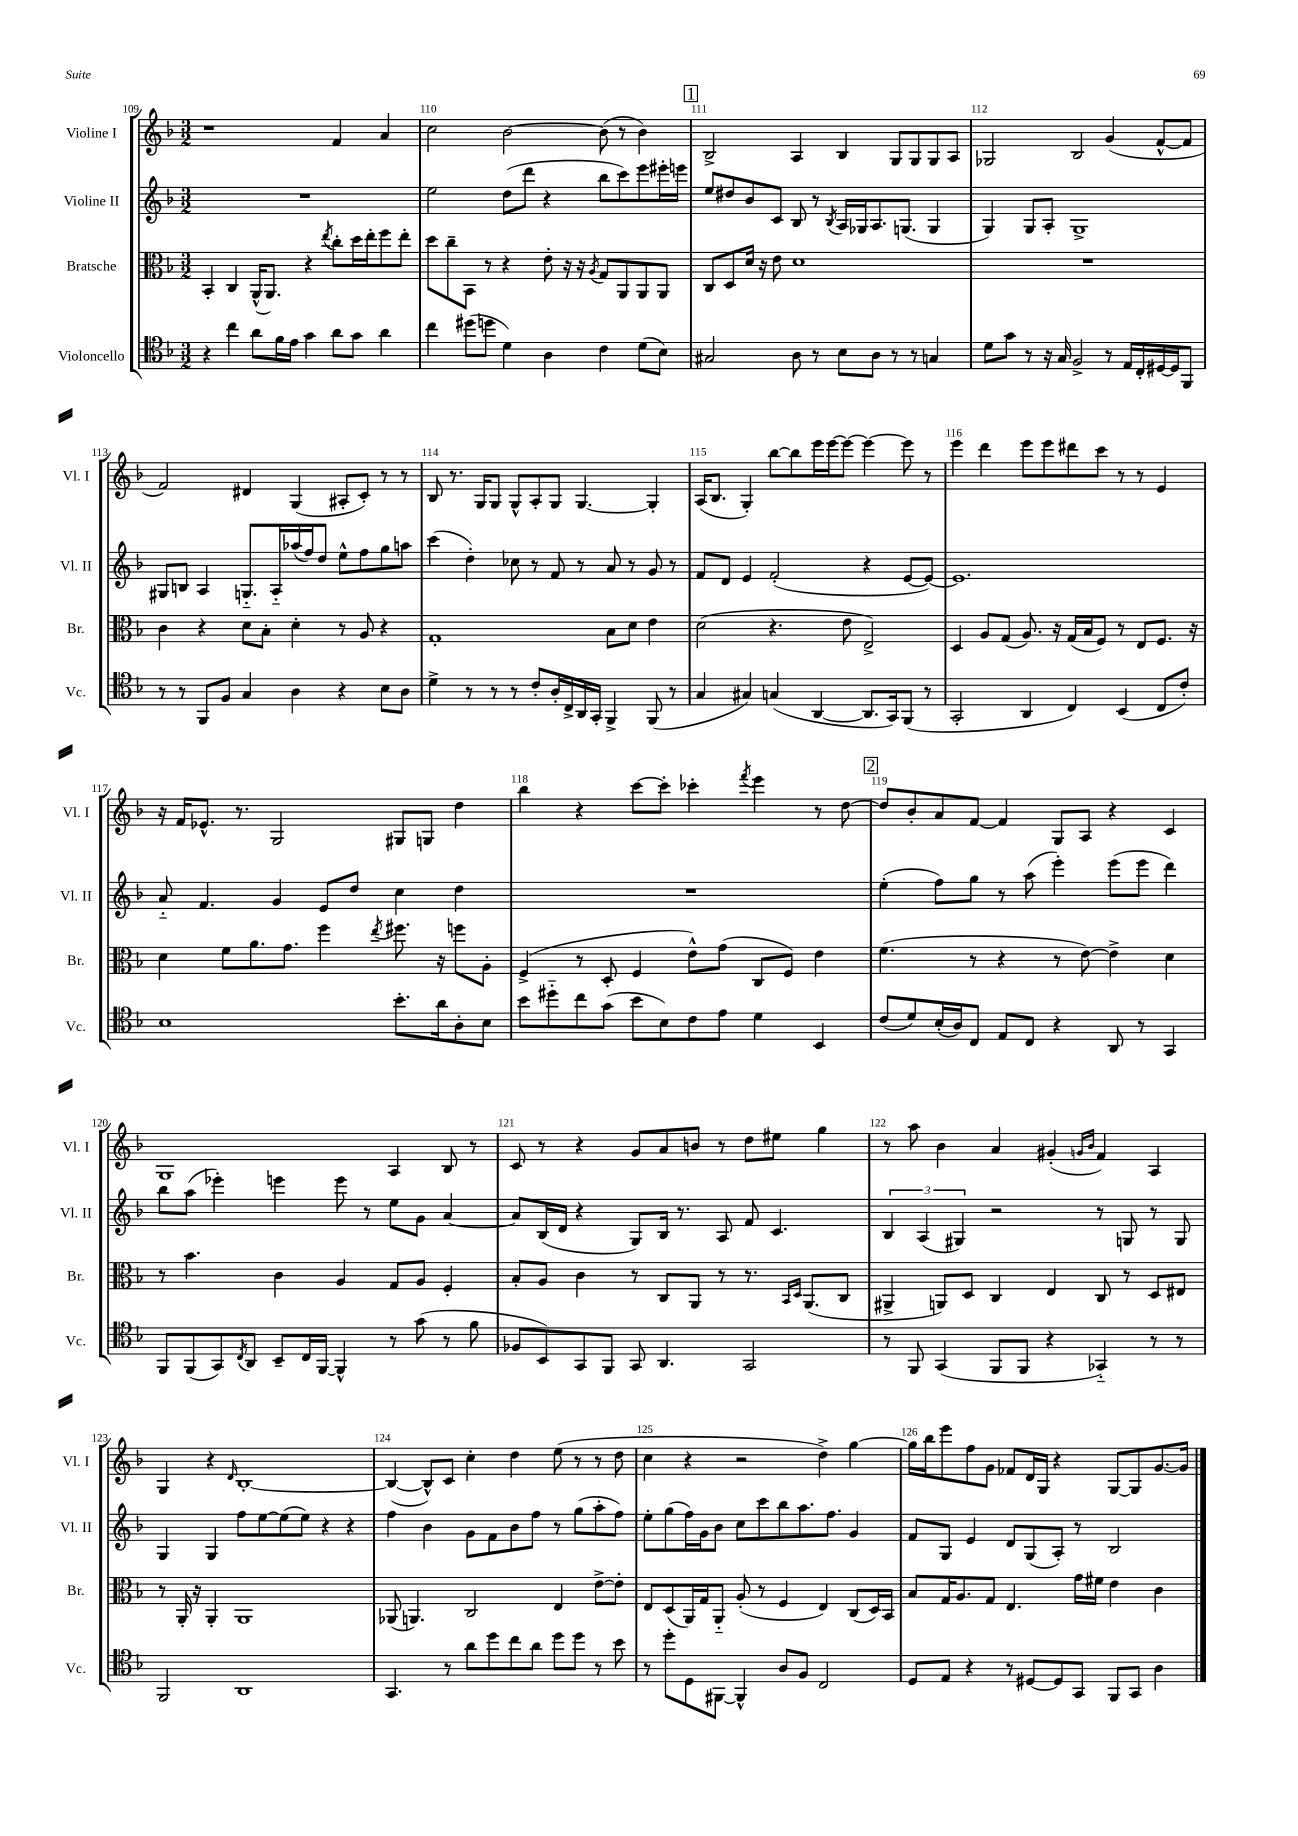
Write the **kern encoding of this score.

**kern	**kern	**kern	**kern
*staff4	*staff3	*staff2	*staff1
*clefC4	*clefC3	*clefG2	*clefG2
*k[b-]	*k[b-]	*k[b-]	*k[b-]
*M3/2	*M3/2	*M3/2	*M3/2
4r	4BB-'	1.r	1r
4cc	4C	.	.
8a	(16AA^^	.	.
.	8.AA)	.	.
16f	.	.	.
16e	.	.	.
4g	4r	.	.
.	8qee	.	.
8a	8cc'	.	4f
8g	16dd	.	.
.	16ee'	.	.
4a	8ff	.	4a
.	8ee'	.	.
=	=	=	=
4cc	8dd	2ee	2cc
.	8cc~	.	.
(8dd#	8BB-	.	.
8dd	8r	.	.
4d)	4r	(8dd	[2b-
.	.	8ddd	.
4A	8e'	4r	.
.	16r	.	.
.	16r	.	.
.	8qA	.	.
4c	8G	8bb-	(8b-]
.	8AA	8ccc)	8r
(8d	8AA	8eee	4b-)
8B-)	8AA	16eee#'	.
.	.	16eee	.
=	=	=	=
2G#	8C	8ee	2B-^
.	8D	8dd#	.
.	16d	8b-	.
.	16r	.	.
.	8e	8c	.
8A	1d	8B-	4A
8r	.	8r	.
.	.	8qB-	.
8B-	.	16A	4B-
.	.	16G-	.
8A	.	8.A	.
8r	.	.	8G
.	.	(8.G	.
8r	.	.	8G
4G	.	4G	8G
.	.	.	8A
=	=	=	=
8d	1.r	4G)	2G-
8g	.	.	.
8r	.	8G	.
16r	.	8A'	.
16G	.	.	.
2F^	.	1G^	2B-
8r	.	.	(4g
16E	.	.	.
16C'	.	.	.
[16D#	.	.	[8f^^
16D#]	.	.	.
8FF	.	.	8f]
=	=	=	=
8r	4c	8G#	2f)
8r	.	8B	.
8FF	4r	4A	.
8F	.	.	.
4G	8d	8.G'~	4d#
.	8B-'	.	.
.	.	16A'~	.
4A	4d'	(16aa-	(4G
.	.	16ff)	.
.	.	8dd	.
4r	8r	8ee^^	8A#'
.	8A	8ff	8c')
8B-	4r	8gg	8r
8A	.	8aa	8r
=	=	=	=
4d^	1G'	(4ccc	8B-
.	.	.	8.r
8r	.	4dd')	.
.	.	.	16G
8r	.	.	8G
8r	.	8cc-	8G^^
8c'	.	8r	8A'
16A'	.	8f	8G
16C^	.	.	.
16AA	.	8r	[4.G
16GG'	.	.	.
4FF^	8B-	8a	.
.	8d	8r	.
(8FF	4e	8g	4G']
8r	.	8r	.
=	=	=	=
4G	(2d	8f	(16A
.	.	.	8.B-
.	.	8d	.
4G#)	.	4e	4G')
(4G	4.r	(2f'	[8bb-
.	.	.	8bb-]
[4AA	.	.	16eee
.	.	.	[16eee
.	8e	.	8eee_
8.AA]	2E^)	4r	4eee_
16GG)	.	.	.
(8FF	.	[8e	8eee]
8r	.	8e_)	8r
=	=	=	=
2GG'	4D	1.e]	4eee
.	8A	.	4ddd
.	(8G	.	.
4AA	8.A)	.	8eee
.	.	.	8eee
.	16r	.	.
4C)	(16G	.	8ddd#
.	16B-	.	.
.	8F)	.	8ccc
(4BB-	8r	.	8r
.	8E	.	8r
8C	8.F	.	4e
8c')	.	.	.
.	16r	.	.
=	=	=	=
1B-	4d	8a'~	16r
.	.	.	16f
.	.	4.f	8.e-^^
.	8f	.	.
.	.	.	8.r
.	8.a	.	.
.	.	4g	2G
.	8.g	.	.
.	4ff	8e	.
.	.	8dd	.
.	8qee	.	.
8.b-'	8.ff#	4cc	8G#
.	.	.	8G
16a	16r	.	.
8A'	8ff	4dd	4dd
8B-	8A'	.	.
=	=	=	=
8b-	(4F^	1.r	4bb-
8dd#'~	.	.	.
8cc	8r	.	4r
(8g	8D'	.	.
8b-	4F	.	[8ccc
8B-)	.	.	8ccc']
8c	8e^^)	.	4ccc-'
8e	(8g	.	.
.	.	.	8qfff
4d	8C	.	4eee
.	8F)	.	.
4BB-	4e	.	8r
.	.	.	[8dd
=	=	=	=
(8c	(4.f	(4ee'	8dd]
8d)	.	.	8b-'
(16B-'	.	8ff)	8a
16A)	.	.	.
8C	8r	8gg	[8f
8E	4r	8r	4f]
8C	.	(8aa	.
4r	8r	4eee')	8G
.	[8e)	.	8A
8AA	4e^]	(8eee	4r
8r	.	8eee	.
4GG	4d	4ddd)	4c
=	=	=	=
8FF	8r	8bb-	1G
(8FF	4.b-	(8aa	.
8GG)	.	4eee-')	.
8qC	.	.	.
8AA	.	.	.
8BB-~	4c	4eee	.
16C	.	.	.
[16FF	.	.	.
4FF^^]	4A	8eee	.
.	.	8r	.
8r	8G	8ee	4A
(8g	8A	8g	.
8r	4F'	[4a	8B-
8f	.	.	8r
=	=	=	=
8F-	8B-'	8a]	8c
8BB-)	8A	(16B-	8r
.	.	16d	.
8GG	4c	4r	4r
8FF	.	.	.
8GG	8r	8G)	8g
4.AA	8C	16B-	8a
.	.	8.r	.
.	8AA	.	8b
.	8r	8A	8r
2GG	8.r	8f	8dd
.	.	4.c	8ee#
.	16qqBB-	.	.
.	16qqD	.	.
.	(8.AA	.	.
.	.	.	4gg
.	8C	.	.
=	=	=	=
8r	4AA#^	6B-	8r
8FF	.	.	8aa
.	.	(6A	.
(4GG	8AA)	.	4b-
.	.	6G#)	.
.	8D	.	.
8FF	4C	2r	4a
8FF	.	.	.
4r	4E	.	(4g#'
.	.	.	16qqg
.	.	.	16qqb-
4GG-'~)	8C	8r	4f)
.	8r	8G	.
8r	8D	8r	4A
8r	8E#	8G	.
=	=	=	=
2FF	8r	4G	4G
.	16AA'	.	.
.	16r	.	.
.	4AA'	4G	4r
.	.	.	16qqd
1AA	1AA	8ff	[1B-'
.	.	[8ee	.
.	.	(8ee]	.
.	.	8ee)	.
.	.	4r	.
.	.	4r	.
=	=	=	=
4.GG	(8AA-	4ff	(4B-_
.	4.AA)	.	.
.	.	4b-	8B-^^])
8r	.	.	8c
8a	2C	8g	4cc'
8dd	.	8f	.
8cc	.	8b-	4dd
8a	.	8ff	.
8dd	4E	8r	(8ee
8dd	.	(8gg	8r
8r	[8e^	8aa'	8r
8b-	8e']	8ff)	8dd
=	=	=	=
8r	8E	8ee'	4cc
8dd'	(8D	(8gg	.
8D	16AA)	16ff)	4r
.	16G	16g	.
[8FF#	8AA'~	8b-	.
4FF#^^]	(8A'	8cc	2r
.	8r	8ccc	.
8A	4F	8bb-	.
8F	.	8.aa	.
2C	4E)	.	4dd^)
.	.	8.ff	.
.	(8C	4g	[4gg
.	16D)	.	.
.	16BB-	.	.
=	=	=	=
8D	8B-	8f	16gg]
.	.	.	16bb-
8E	16G	8G	8eee
.	8.A	.	.
4r	.	4e	8ff
.	8G	.	8g
8r	4.E	8d	8f-
[8D#	.	(8G	16d
.	.	.	16G
8D#]	.	8A')	4r
8GG	16g	8r	.
.	16f#	.	.
8FF	4e	2B-	[8G
8GG	.	.	8G]
4A	4c	.	[8.g
.	.	.	16g]
==	==	==	==
*-	*-	*-	*-
